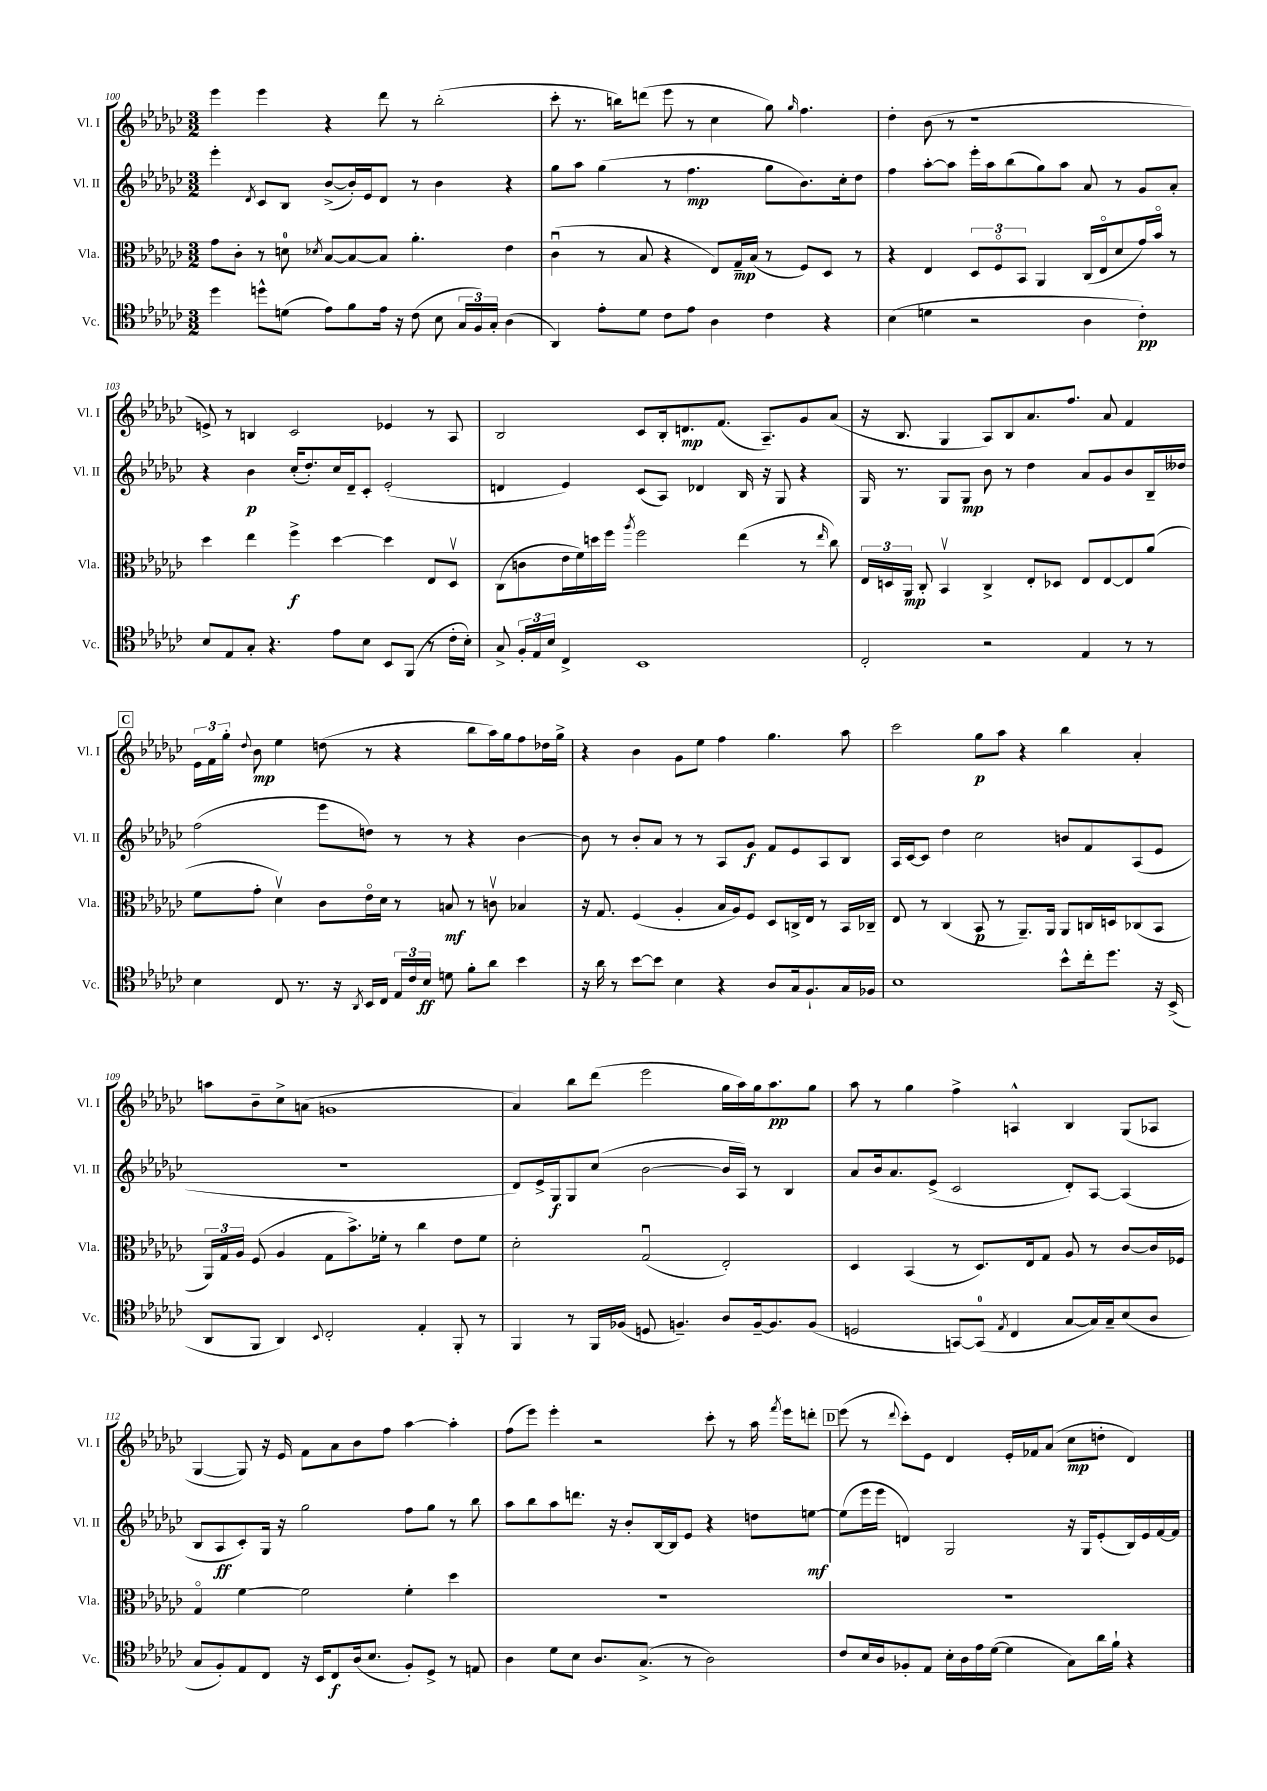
<<
\new StaffGroup <<
\new Staff = "s0" \with { instrumentName = "Vl. I" shortInstrumentName = "Vl. I" } {
    \clef treble \key ges \major \numericTimeSignature \time 3/2
    \autoBeamOff ees'''4 ees'''4 r4 des'''8 r8 bes''2-.( |
    ces'''8-. r8. b''16[) d'''8]( ees'''8 r8 ces''4 ges''8) \grace { ges''16 } f''4. |
    des''4-. bes'8( r8 r1 |
    e'8->) r8 b4 ces'2 ees'4 r8 aes8 |
    bes2 ces'8[ bes16-. d'8.\mp f'8.]( aes8.[--) ges'8 aes'8]( |
    r16 bes8. ges4 aes8[) bes8 aes'8. f''8.] aes'8 f'4 |
    \mark \markup { \box "C" } \tuplet 3/2 { ees'16[ f'16 ges''16]-. } \appoggiatura { des''8 } bes'8\mp ees''4 d''8( r8 r4 bes''8[ aes''16) ges''16 f''8 des''16 ges''16]-> |
    r4 bes'4 ges'8[ ees''8] f''4 ges''4. aes''8 |
    ces'''2 ges''8[\p aes''8] r4 bes''4 aes'4-. |
    a''8[ bes'8-- ces''8-> a'8]( g'1 |
    aes'4) bes''8[ des'''8]( ees'''2 ges''16[ aes''16) ges''16 aes''8.\pp ges''8] |
    aes''8 r8 ges''4 f''4-> a4-^ bes4 ges8[( aes8] |
    ges4~ ges8) r16 ees'16 f'8[ aes'8 bes'8 f''8] aes''4~ aes''4-. |
    f''8[( ees'''8]) ees'''4-. r2 ces'''8-. r8 aes''16 \acciaccatura { f'''8 } ees'''16[ d'''8]-. |
    \mark \markup { \box "D" } ees'''8( r8 \appoggiatura { des'''8 } ces'''8[-.) ees'8] des'4 ees'16[-. fes'16 aes'8]( ces''8[\mp d''8]-. des'4) \bar "|." |
}
\new Staff = "s1" \with { instrumentName = "Vl. II" shortInstrumentName = "Vl. II" } {
    \clef treble \key ges \major \numericTimeSignature \time 3/2
    \autoBeamOff ees'''4-. \acciaccatura { des'8 } ces'8[ bes8] bes'8[~->( bes'16-.) ees'16 des'8] r8 bes'4 r4 |
    ges''8[ aes''8] ges''4( r8 f''4.\mp ges''8[ bes'8.) ces''16-. des''8] |
    f''4 aes''8[~-. aes''8] ees'''16[-. aes''16 bes''8( ges''8) aes''8] aes'8 r8 ges'8[ aes'8]-. |
    r4 bes'4\p ces''16[-.( des''8.-.) ces''16 des'16-- ces'8]-. ees'2-.( |
    d'4 ees'4) ces'8[( aes8]) des'4 bes16 r16 ges8 r4 |
    ges16 r8. ges8[ ges8]\mp bes'8 r8 des''4 aes'8[ ges'8 bes'8 bes16-- deses''16] |
    \mark \markup { \box "C" } f''2( ees'''8[ d''8]) r8 r8 r4 bes'4~ |
    bes'8 r8 bes'8[-. aes'8] r8 r8 aes8[ ges'8]\f f'8[ ees'8 aes8 bes8] |
    aes16[ ces'16~ ces'8] des''4 ces''2 b'8[ f'8 aes8( ees'8] |
    R1. |
    des'8[) ees'16-> ges16\f ges8 ces''8]( bes'2~ bes'16[ aes16]) r8 bes4 |
    aes'8[ bes'16 aes'8. ees'8]->( ces'2 des'8[-.) aes8]~ aes4( |
    bes8[ aes8\ff ces'8-.) ges16] r16 ges''2 f''8[ ges''8] r8 bes''8 |
    aes''8[ bes''8 aes''8 d'''8.] r16 bes'8[-. bes16~ bes16 ees'8] r4 d''8[ e''8]~\mf |
    \mark \markup { \box "D" } e''8[( ees'''16 ees'''16] d'4) ges2 r16 ges16[ ees'8-.( bes16) ees'16 f'16~ f'16] \bar "|." |
}
\new Staff = "s2" \with { instrumentName = "Vla." shortInstrumentName = "Vla." } {
    \clef alto \key ges \major \numericTimeSignature \time 3/2
    \autoBeamOff ges'8[ ces'8]-. r8 d'8-0 \acciaccatura { des'8 } bes8[~ bes8~ bes8] aes'4.-. ees'4 |
    ces'4\downbow( r8 bes8 r4 ees8[) ges16--\mp bes16]( r8 f8[) des8] r8 |
    r4 ees4 \tuplet 3/2 { des8[ f8\flageolet bes,8] } aes,4 ces16[( ees16\flageolet des'8 ges'16) bes'16]\flageolet r8 |
    des''4 ees''4 f''4->\f des''4~ des''4 ees8[ des8]\upbow |
    ces8[( c'8 ees'16 f'16) d''16 f''16] \acciaccatura { aes''8 } f''2 ees''4( r8 \grace { ees''16 } ces''8) |
    \tuplet 3/2 { ees16[ d16 aes,16]\mp } ces8-. bes,4\upbow ces4-> ees8[-. des8] ees8[ ees8~ ees8 aes'8]( |
    \mark \markup { \box "C" } f'8[ ges'8]-. des'4\upbow) ces'8[ ees'16\flageolet des'16] r8 b8\mf r8 c'8\upbow bes4 |
    r16 ges8. f4( aes4-. bes16[ aes16) f8] des8[ c16-> ees16] r8 bes,16[ ces16]-- |
    ees8 r8 ces4( bes,8\p r8 aes,8.[--) aes,16] aes,8[ c16 d16 ces8( bes,8] |
    \tuplet 3/2 { aes,16[) ges16 aes16] } f8( aes4 ges8[ bes'8.->) fes'16]-. r8 ces''4 ees'8[ fes'8] |
    des'2-. ges2\downbow( ees2-.) |
    des4 bes,4( r8 des8.[) ees16 ges8] aes8 r8 ces'8[~ ces'16 fes16] |
    ges4\flageolet f'4~ f'2 f'4-. des''4 |
    R1. |
    \mark \markup { \box "D" } R1. \bar "|." |
}
\new Staff = "s3" \with { instrumentName = "Vc." shortInstrumentName = "Vc." } {
    \clef tenor \key ges \major \numericTimeSignature \time 3/2
    \autoBeamOff des''4 d''8[-^ d'8]( ees'8[) f'8 ees'16] r16 ces'8( bes8 \tuplet 3/2 { ges16[ f16) ges16]-. } aes4( |
    aes,4) ees'8[-. des'8] ces'8[ ees'8] aes4 ces'4 r4 |
    bes4( d'4 r2 aes4 ces'4-.\pp) |
    bes8[ ees8 ges8]-. r4. ees'8[ bes8] bes,8[ f,8]( r8 ces'16[-. bes16]-.) |
    ges8-> \tuplet 3/2 { f16[-. ees16 bes16] } ces4-> bes,1 |
    ces2-. r2 ees4 r8 r8 |
    \mark \markup { \box "C" } bes4 ces8 r8. r16 \acciaccatura { aes,8 } bes,16[ ces16] \tuplet 3/2 { ees16[ ces'16 bes16]\ff } d'8 f'8[-. aes'8] bes'4 |
    r16 aes'16 r8 bes'8[~ bes'8] bes4 r4 aes8[ ges16 f8.-! ges16 fes16] |
    bes1 bes'8[-^ ces''16-. des''8.] r16 bes,16->( |
    aes,8[ f,8] aes,4) \appoggiatura { bes,8 } ces2-. ees4-. f,8-. r8 |
    f,4 r8 f,16[ fes16]( d8 f4.--) aes8[ f16~-- f8. f8]( |
    d2 g,8[~) g,8]-0( \acciaccatura { ees8 } ces4 ges8[~ ges16) ges16-- bes8( aes8] |
    ges8[ f8-.) ees8 ces8] r16 bes,16[ ces8\f aes16( bes8.] f8[-.) des8]-> r8 e8 |
    aes4 des'8[ bes8] aes8.[ ges8.]->( r8 aes2) |
    \mark \markup { \box "D" } ces'8[ bes16 aes16 fes8-. ees8] bes16[-. aes16 ees'16 des'16]~( des'4 ges8[) aes'16 f'16]-! r4 \bar "|." |
}
>>
>>
\layout { \context { \Score currentBarNumber = #100 } }
